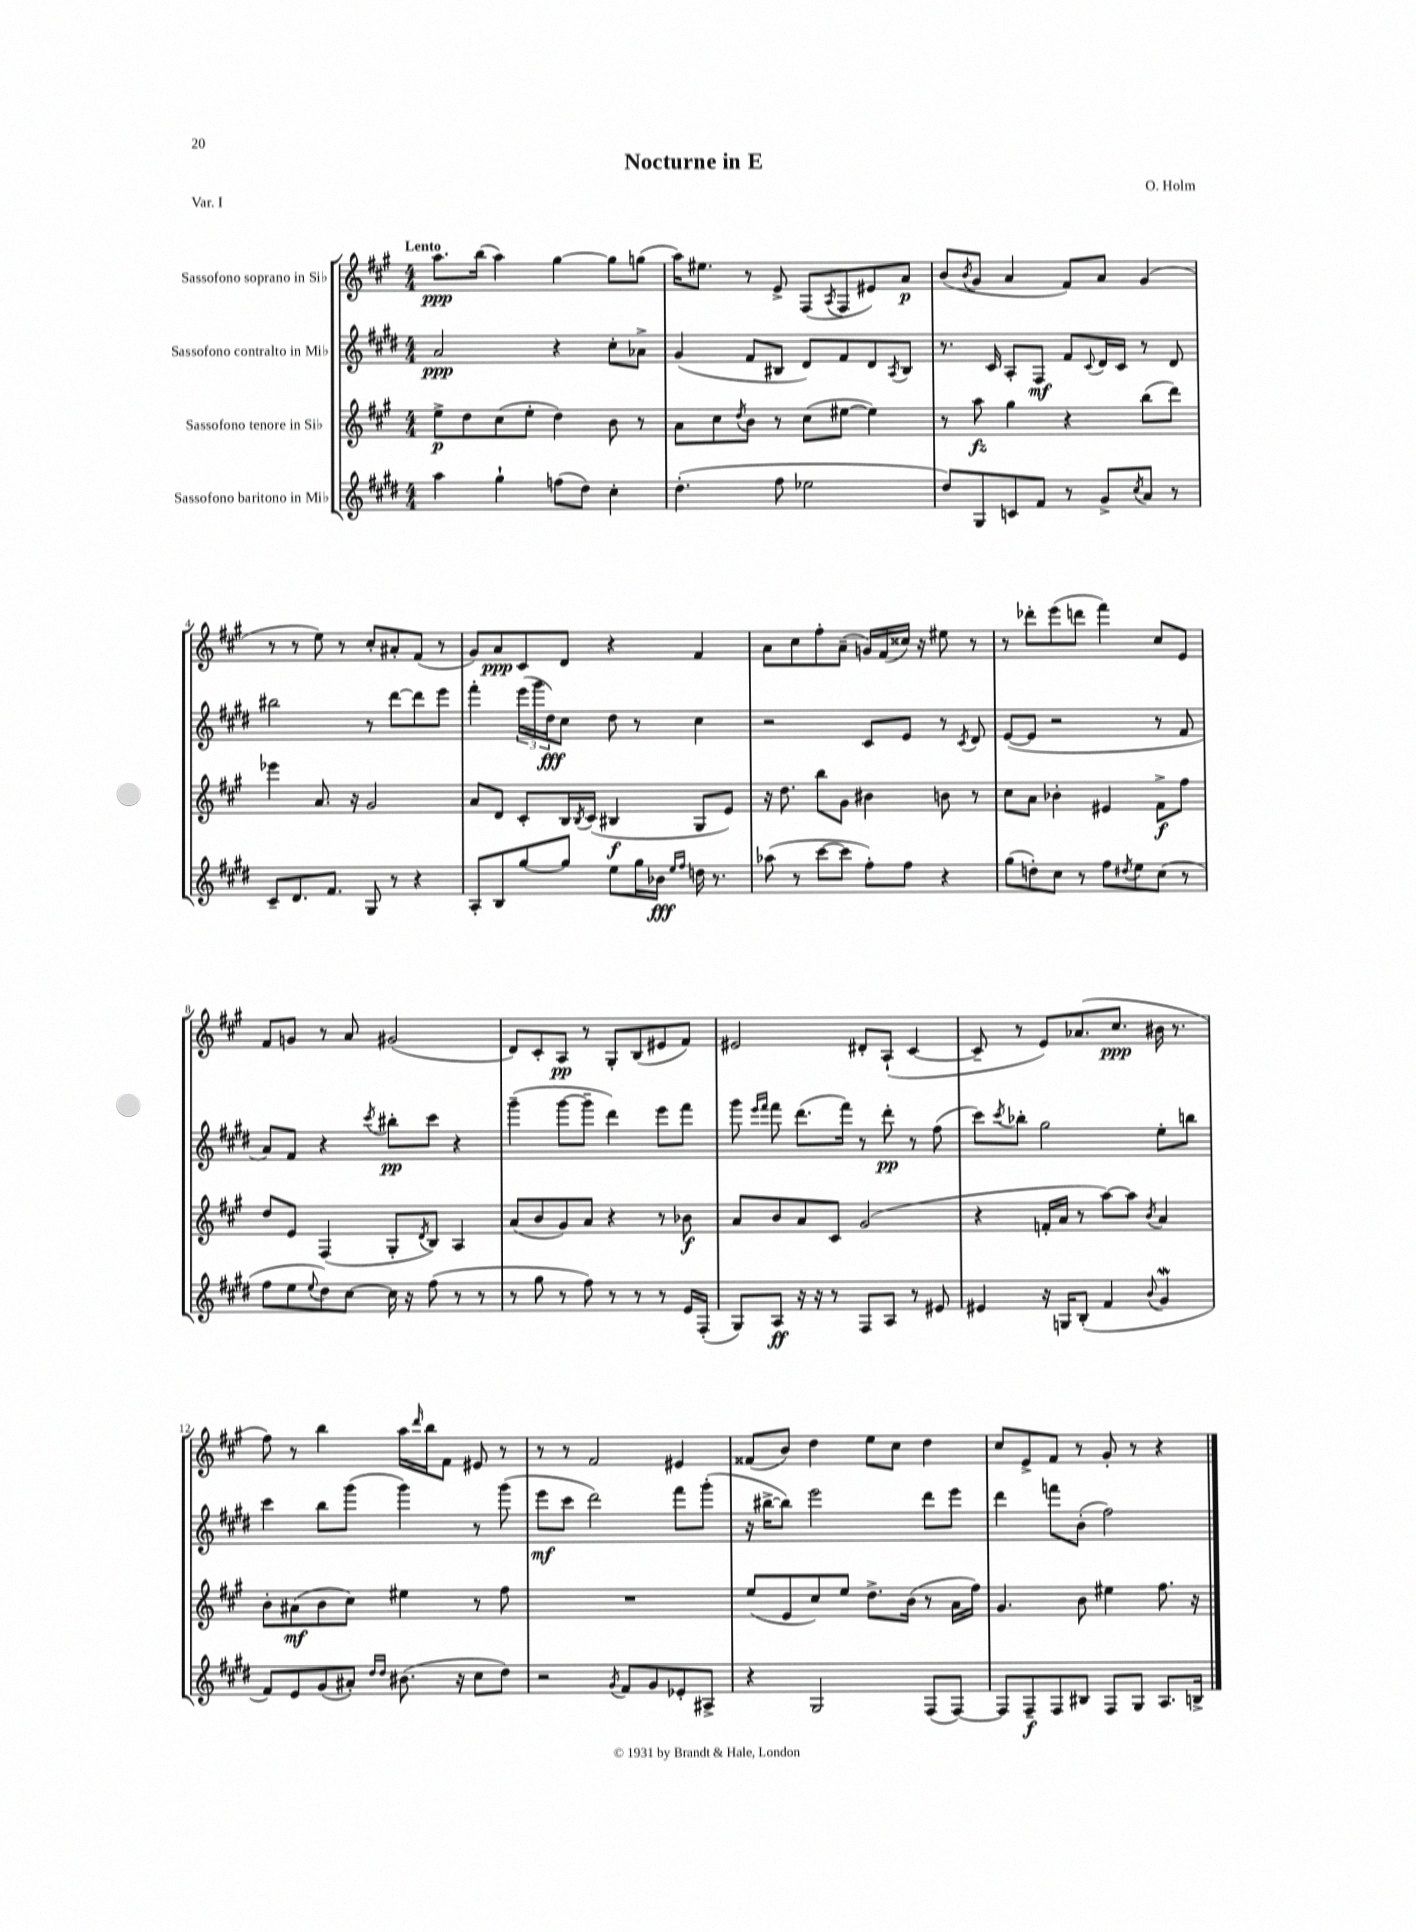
\header { title = "Nocturne in E" composer = "O. Holm" piece = "Var. I" }
<<
\new StaffGroup <<
\new Staff = "s0" \with { instrumentName = "Sassofono soprano in Sib" } {
    \clef treble \key a \major \numericTimeSignature \time 4/4 \tempo "Lento"
    a''8.\ppp b''16( a''4) gis''4~ gis''8 g''8( |
    a''16) eis''8. r8 e'8-> fis8( \acciaccatura { a8 } fis8 eis'8) a'8\p |
    b'8( \acciaccatura { b'8 } gis'8 a'4 fis'8) a'8 gis'4( |
    r8 r8 e''8) r8 cis''8-. ais'8-. fis'8( r8 |
    gis'8) a'8\ppp cis'8 d'8 r4 fis'4 |
    a'8 cis''8 fis''8-. a'8--( g'16) fis'16( cisis''16) r16 eis''8 r8 |
    r8 des'''8-. e'''8( d'''8 fis'''4) cis''8 e'8 |
    fis'8 g'8 r8 a'8 gis'2( |
    d'8) cis'8-. a8\pp r8 gis8-. b8( eis'8 fis'8) |
    eis'2 dis'8-. a8-!( cis'4~ |
    cis'8-- r8 e'8) aes'8.( cis''8.\ppp bis'16 r8. |
    fis''8) r8 b''4 a''16 \grace { d'''16 } b''16 fis'8 eis'8 r8 |
    r8 r8 fis'2 eis'4 |
    fisis'8( b'8) d''4 e''8 cis''8 d''4 |
    cis''8 e'8-> fis'8 r8 gis'8-. r8 r4 \bar "|." |
}
\new Staff = "s1" \with { instrumentName = "Sassofono contralto in Mib" } {
    \clef treble \key e \major \numericTimeSignature \time 4/4
    a'2\ppp r4 cis''8-. aes'8-> |
    gis'4( fis'8 bis8 dis'8) fis'8 dis'8 \acciaccatura { a8 } bis8 |
    r8. cis'16 a8-. fis8\mf fis'8 \appoggiatura { cis'8 } dis'16 cis'16 r8 dis'8 |
    bis''2 r8 dis'''8~ dis'''8 e'''8 |
    fis'''4-. \tuplet 3/2 { e'''16( gis'''16 dis''16\fff) } cis''8 dis''8 r8 cis''4 |
    r2 cis'8 e'8 r8 \acciaccatura { cis'8 } dis'8 |
    e'8~( e'8 r2 r8 fis'8 |
    a'8) fis'8 r4 \acciaccatura { cis'''8 } bis''8-.\pp cis'''8 r4 |
    gis'''4--( gis'''8~ gis'''8-- dis'''4) e'''8 fis'''8 |
    gis'''8 \grace { e'''16 fis'''16 } fis'''8 dis'''8.( fis'''16) r8 dis'''8-.\pp r8 fis''8( |
    cis'''8) \acciaccatura { cis'''8 } bes''8-. gis''2 e''8-. b''8 |
    cis'''4 b''8 gis'''8( gis'''4) r8 gis'''8( |
    e'''8\mf cis'''8 dis'''2) fis'''8 gis'''8-.( |
    r16 bis''16~-> bis''8) e'''2 dis'''8 e'''8 |
    dis'''4 f'''8 b'8-.( fis''2) \bar "|." |
}
\new Staff = "s2" \with { instrumentName = "Sassofono tenore in Sib" } {
    \clef treble \key a \major \numericTimeSignature \time 4/4
    e''8->\p d''8 cis''8( e''8-. d''4) b'8 r8 |
    a'8 cis''8 \acciaccatura { d''8 } b'8 r8 cis''8( eis''8~ eis''4) |
    r8 a''8\fz gis''4 r4 b''8( d'''8) |
    ees'''4 a'8. r16 gis'2 |
    a'8 d'8 cis'8-. b16 \acciaccatura { b8 } cis'16( bis4\f gis8 e'8) |
    r16 d''8. b''8 gis'8 bis'4 b'8 r8 |
    cis''8 a'8 bes'4-. eis'4 fis'8->\f fis''8 |
    d''8 e'8 fis4( gis8-. \acciaccatura { d'8 } b8) a4 |
    a'8( b'8 gis'8) a'8 r4 r8 bes'8\f |
    a'8 b'8 a'8 cis'8 gis'2( |
    r4 f'16-. a'16 r8 a''8~) a''8 \acciaccatura { b'8 } a'4 |
    b'8-. ais'8\mf( b'8 cis''8) eis''4 r8 fis''8 |
    R1 |
    e''8( e'8 cis''8) e''8 d''8.-> b'16( r8 a'16 fis''16) |
    gis'4. b'8 eis''4 fis''8. r16 \bar "|." |
}
\new Staff = "s3" \with { instrumentName = "Sassofono baritono in Mib" } {
    \clef treble \key e \major \numericTimeSignature \time 4/4
    a''4 gis''4-! f''8( dis''8) cis''4-. |
    dis''4.-.( fis''8 ees''2 |
    dis''8) gis8 c'8 fis'8 r8 gis'8-> \acciaccatura { cis''8 } a'8 r8 |
    cis'8-- dis'8. fis'8. gis8 r8 r4 |
    a8-. b8 gis''8~ gis''8 e''8 gis''16 bes'16\fff \grace { e''16 fis''16 } d''16 r8. |
    aes''8( r8 cis'''8~ cis'''8 fis''8-.) fis''8 r4 |
    gis''8( d''8-.) cis''8 r8 fis''8 \acciaccatura { dis''8 } e''8 cis''8( r8 |
    fis''8 e''8 \appoggiatura { e''8 } dis''8) cis''8~ cis''16 r16 fis''8( r8 r8 |
    r8 gis''8 r8 fis''8) r8 r8 r8 e'16 fis16-.( |
    gis8) a8\ff r16 r16 r8 fis8 a8 r8 eis'8 |
    eis'4 r16 g16 b8-.( fis'4 \appoggiatura { b'8 } gis'4\mordent |
    fis'8) e'8 gis'8( ais'8-.) \grace { dis''16 dis''16 } bis'8.( r16 cis''8 dis''8) |
    r2 \acciaccatura { gis'8 } fis'8 gis'8 ees'8-. ais8-> |
    r4 gis2 fis8( fis8~) |
    fis8 fis8--\f fis8 bis8 fis8 gis8 a8. b16-> \bar "|." |
}
>>
>>
